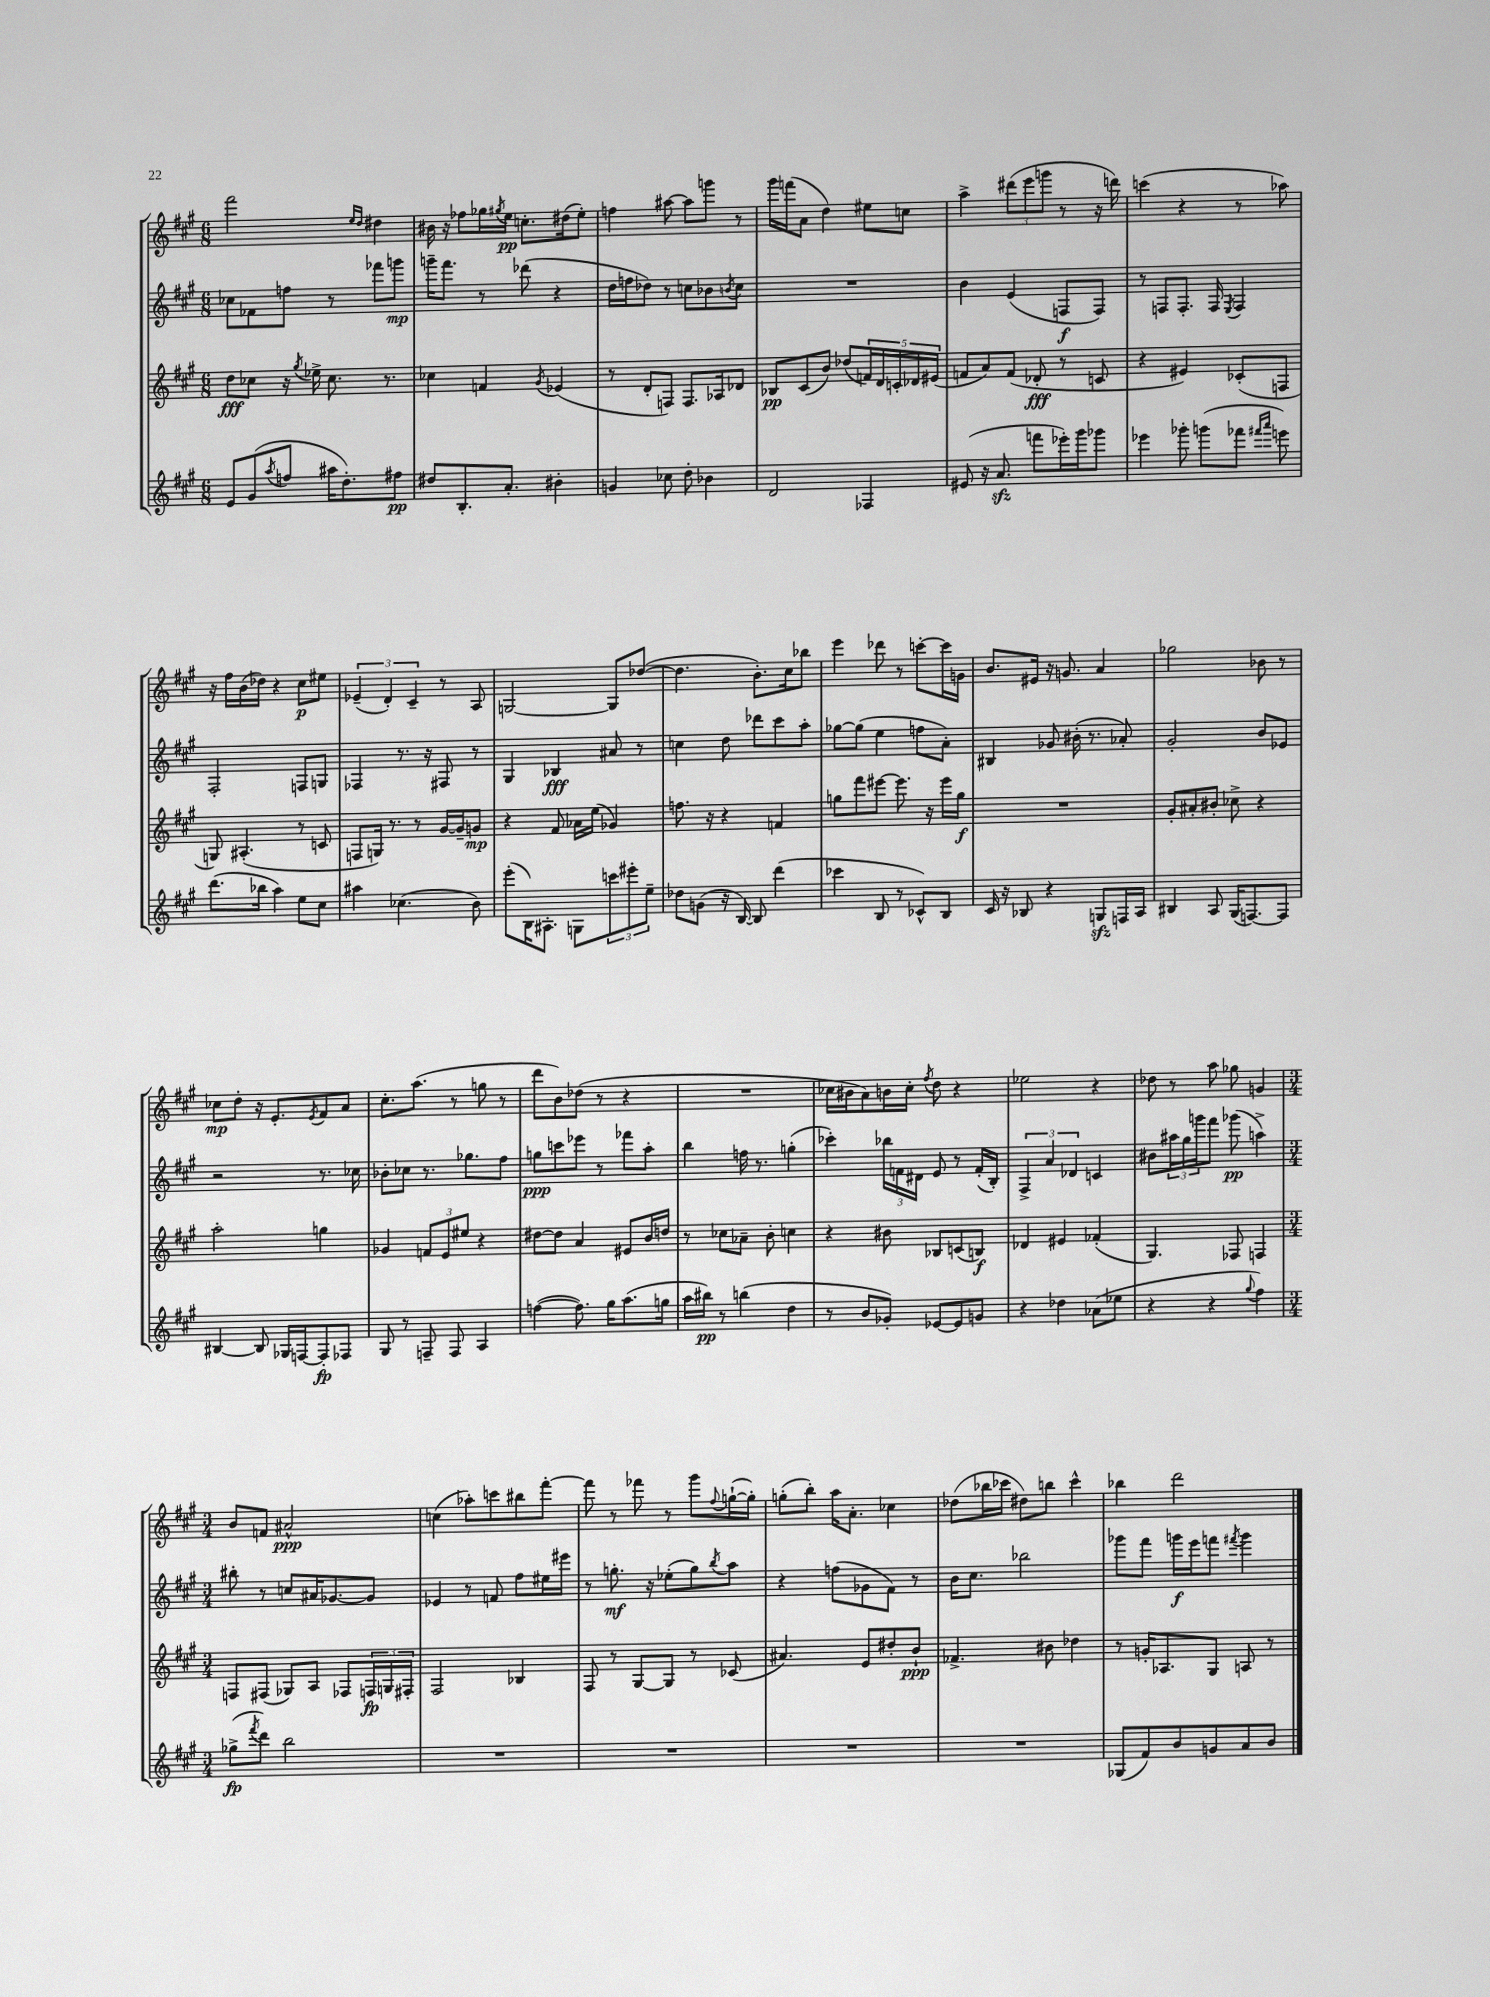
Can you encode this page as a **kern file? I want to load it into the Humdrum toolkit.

**kern	**dynam	**kern	**dynam	**kern	**dynam	**kern	**dynam
*part4	*part4	*part3	*part3	*part2	*part2	*part1	*part1
*staff4	*staff4	*staff3	*staff3	*staff2	*staff2	*staff1	*staff1
*clefG2	*	*clefG2	*	*clefG2	*	*clefG2	*
*k[f#c#g#]	*	*k[f#c#g#]	*	*k[f#c#g#]	*	*k[f#c#g#]	*
*M6/8	*	*M6/8	*	*M6/8	*	*M6/8	*
=17	=17	=17	=17	=17	=17	=17	=17
8e/L	.	8dd\L	fff	8cc-X\L	.	2fff#\	.
(8g#/	.	8cc-X\J	.	8f-X\	.	.	.
8qaa/	.	.	.	.	.	.	.
8ffn/J	.	16r	.	8ffn\J	.	.	.
.	.	8qgg#/	.	.	.	.	.
.	.	16ee-X^\	.	.	.	.	.
16aa#X\KL	.	8.cc-\	.	8r	.	.	.
8.dd'\)	.	.	.	.	.	.	.
.	.	.	.	.	.	16qqee/LL	.
.	.	.	.	.	.	16qqdd/JJ	.
.	.	.	.	8fff-X\L	.	4dd#X\	.
.	.	8.r	.	.	.	.	.
8ff#X\J	pp	.	.	8gggn\J	mp	.	.
=18	=18	=18	=18	=18	=18	=18	=18
8dd#X/L	.	4cc-X\	.	16gggn~\KL	.	16b#X\	.
.	.	.	.	8.fff#\J	.	16r	.
8.B'/	.	.	.	.	.	8ff-X\L	.
.	.	4fn/	.	8r	.	16gg-X\L	.
.	.	.	.	.	.	8qgg#X/	.
8.a'/J	.	.	.	.	.	16ee\JJ	pp
.	.	.	.	(8ddd-X\	.	8.ccn'\L	.
.	.	8qg#/	.	.	.	.	.
4b#X'\	.	(4e-X/	.	4r	.	.	.
.	.	.	.	.	.	(16dd#X\k	.
.	.	.	.	.	.	8ee'\J)	.
=19	=19	=19	=19	=19	=19	=19	=19
4gn/	.	8r	.	16dd\LL	.	4ffn\	.
.	.	.	.	16ffn\J	.	.	.
.	.	8d'/L	.	8dd-X\J)	.	.	.
8cc-X\	.	8Fn/J)	.	8r	.	[8aa#X\	.
8dd'\	.	8.F/L	.	8ccn\L	.	8aa#\L]	.
4b-X\	.	.	.	8b-X\	.	8gggn\J	.
.	.	16A-X/k	.	.	.	.	.
.	.	.	.	8qbn/	.	.	.
.	.	8d-X/J	.	8cc\J	.	8r	.
=20	=20	=20	=20	=20	=20	=20	=20
2d/	.	8B-X/L	pp	2.r	.	16ggg#\LL	.
.	.	.	.	.	.	(16fffn\J	.
.	.	(8c#/	.	.	.	8a\J	.
.	.	8b/J)	.	.	.	4dd\)	.
.	.	(8dd-X/L	.	.	.	.	.
4F-X/	.	20fn/L)	.	.	.	8ee#X\L	.
.	.	20d/	.	.	.	.	.
.	.	20cn'/	.	.	.	.	.
.	.	.	.	.	.	8ccn\J	.
.	.	20d-X/	.	.	.	.	.
.	.	(20e#X/JJ	.	.	.	.	.
=21	=21	=21	=21	=21	=21	=21	=21
(8e#X/	.	8fn/L	.	4b\	.	4aa^\	.
16r	.	8a/)	.	.	.	.	.
8.azz/	.	.	.	.	.	.	.
.	.	(8f/J	.	(4e/	.	(12ddd#X\L	.
.	.	.	.	.	.	12eee\	.
8fffn\L	.	8d-X'/	fff	.	.	.	.
.	.	.	.	.	.	12gggn\J	.
16eee-X'\L)	.	8r	.	8Fn/L	f	8r	.
16ggg#\J	.	.	.	.	.	.	.
8ggg-X\J	.	8cn/	.	8F/J)	.	16r	.
.	.	.	.	.	.	16dddn\)	.
=22	=22	=22	=22	=22	=22	=22	=22
4eee-X\	.	4r	.	8r	.	(4cccn\	.
.	.	.	.	8Fn/L	.	.	.
8ggg-X'\	.	4e#X/)	.	8.F'/J	.	4r	.
(8gggn\L	.	.	.	.	.	.	.
.	.	.	.	16F/	.	.	.
.	.	.	.	8qE/	.	.	.
8fff-X\J	.	(8c-X'/L	.	4F/	.	8r	.
16qqfff#X/LL	.	.	.	.	.	.	.
16qqaaa/JJ	.	.	.	.	.	.	.
8eeen\)	.	8Fn/J	.	.	.	8aa-X\)	.
!!LO:LB:g=z
=23	=23	=23	=23	=23	=23	=23	=23
(8.ddd\L	.	8Gn/)	.	2F#'/	.	16r	.
.	.	.	.	.	.	16ff#\LL	.
.	.	(4.A#X'/	.	.	.	(16b\	.
16bb-X\Jk	.	.	.	.	.	16dd-X\JJ)	.
4aa\)	.	.	.	.	.	4r	.
8ee\L	.	8r	.	8Fn/L	.	8cc#\L	p
8cc#\J	.	8cn/	.	8Gn/J	.	8ee#X\J	.
=24	=24	=24	=24	=24	=24	=24	=24
4aa#X\	.	8Fn/L	.	4F-X/	.	(6e-X~/	.
.	.	16Gn/Jk)	.	.	.	.	.
.	.	.	.	.	.	6d'/)	.
.	.	8.r	.	.	.	.	.
(4.cc-X\	.	.	.	8.r	.	.	.
.	.	.	.	.	.	6c#~/	.
.	.	8r	.	.	.	.	.
.	.	.	.	16r	.	.	.
.	.	[16g#/LL	.	8F#X/	.	8r	.
.	.	16g#~/J]	.	.	.	.	.
8b\)	.	8gn/J	mp	8r	.	8A/	.
=25	=25	=25	=25	=25	=25	=25	=25
(8eee'\L	.	4r	.	4G#/	.	[2Gn/	.
16B\K)	.	.	.	.	.	.	.
8.A#X'\J	.	.	.	.	.	.	.
.	.	8f#/	.	4B-X/	fff	.	.
8Gn\L	.	16a-X\LL	.	.	.	.	.
.	.	(16ee\JJ	.	.	.	.	.
12cccn\	.	4g-X/)	.	8a#X/	.	8G/L]	.
12eee#X'\	.	.	.	.	.	.	.
.	.	.	.	8r	.	([8dd-X/J	.
12ee~\J	.	.	.	.	.	.	.
=26	=26	=26	=26	=26	=26	=26	=26
8dd-X\L	.	8.ffn\	.	4ccn\	.	4.dd-\]	.
(8gn\J	.	.	.	.	.	.	.
.	.	16r	.	.	.	.	.
16r	.	4r	.	8dd\	.	.	.
[16B/)	.	.	.	.	.	.	.
8B/]	.	.	.	8ddd-X\L	.	8.b'\L)	.
(4ddd\	.	4fn/	.	8ccc#\	.	.	.
.	.	.	.	.	.	16cc#\k	.
.	.	.	.	8aa'\J	.	8bb-X\J	.
=27	=27	=27	=27	=27	=27	=27	=27
4ccc-X\	.	8ggn\L	.	[8gg-X\L	.	4eee\	.
.	.	8fff#\	.	(8gg-\J]	.	.	.
8B/	.	[8eee#X\J	.	4ee\	.	8ddd-X\	.
8r	.	8.eee#\]	.	.	.	8r	.
8c-X^^/L)	.	.	.	8ffn\L	.	[8cccn'\L	.
.	.	16r	.	.	.	.	.
8B/J	.	16eee#\LL	.	8a'\J)	.	16ccc\L]	.
.	.	16gg\JJ	f	.	.	16gn\JJ	.
=28	=28	=28	=28	=28	=28	=28	=28
16c#/	.	2.r	.	4B#X/	.	8.b/L	.
16r	.	.	.	.	.	.	.
8B-X/	.	.	.	.	.	.	.
.	.	.	.	.	.	16e#X/Jk	.
4r	.	.	.	8g-X/	.	16r	.
.	.	.	.	.	.	8.gn/	.
.	.	.	.	(16b#X'\	.	.	.
.	.	.	.	8.r	.	.	.
8Gnzz/L	.	.	.	.	.	4a/	.
16Fn/L	.	.	.	8a-X'/)	.	.	.
16A/JJ	.	.	.	.	.	.	.
=29	=29	=29	=29	=29	=29	=29	=29
4B#X/	.	8g#'/L	.	2g#'/	.	2gg-X\	.
.	.	8a#X'/	.	.	.	.	.
8A/	.	8b#X'/J	.	.	.	.	.
(16G#/KL	.	8cc-X^\	.	.	.	.	.
[8.Fn/)	.	.	.	.	.	.	.
.	.	4r	.	8b/L	.	8b-X\	.
8F/J]	.	.	.	8e-X/J	.	8r	.
!!LO:LB:g=z
=30	=30	=30	=30	=30	=30	=30	=30
[4B#X/	.	2aa'\	.	2r	.	8cc-X\L	mp
.	.	.	.	.	.	8dd'\J	.
8B#/]	.	.	.	.	.	16r	.
.	.	.	.	.	.	8.e'/L	.
16G-X/LL	.	.	.	.	.	.	.
[16Fn/J	.	.	.	.	.	.	.
.	.	.	.	.	.	8qe/	.
8F'/]	fp	4ggn\	.	8.r	.	8f#/	.
8F-X/J	.	.	.	.	.	8a/J	.
.	.	.	.	16cc-X\	.	.	.
=31	=31	=31	=31	=31	=31	=31	=31
8G#/	.	4g-X/	.	8b-X'\L	.	8.cc#'\L	.
8r	.	.	.	8cc-X\J	.	.	.
.	.	.	.	.	.	(8.aa\J	.
8Fn~/	.	12fn/L	.	8.r	.	.	.
.	.	12e/	.	.	.	.	.
8F/	.	.	.	.	.	8r	.
.	.	12ee#X/J	.	.	.	.	.
.	.	.	.	8.gg-X\L	.	.	.
4A/	.	4r	.	.	.	8ggn\	.
.	.	.	.	8ff#\J	.	8r	.
=32	=32	=32	=32	=32	=32	=32	=32
([4ffn\	.	[8dd#X\L	.	8ggn\L	ppp	8ddd\L	.
.	.	8dd#\J]	.	8cccn\	.	8b\)	.
8.ff\])	.	4a/	.	8eee-X\J	.	(8dd-X\J	.
.	.	.	.	8r	.	8r	.
16gg#\KL	.	.	.	.	.	.	.
(8.aa\	.	8e#X/L	.	8fff-X\L	.	4r	.
.	.	16b/L	.	8aa'\J	.	.	.
16ggn\Jk	.	16ddn/JJ	.	.	.	.	.
=33	=33	=33	=33	=33	=33	=33	=33
16aa\LL	.	8r	.	4bb\	.	2.r	.
16bb#X\JJ)	pp	.	.	.	.	.	.
8r	.	8cc-X\L	.	.	.	.	.
(4bbn\	.	8a-X~\J	.	16ffn\	.	.	.
.	.	.	.	8.r	.	.	.
.	.	8b'\	.	.	.	.	.
4dd\	.	4ccn\	.	(4ggn'\	.	.	.
=34	=34	=34	=34	=34	=34	=34	=34
8r	.	4r	.	4ccc-X'\)	.	16cc-X\LL	.
.	.	.	.	.	.	16b#X\J	.
8b/L	.	.	.	.	.	8a\)	.
8g-X'/J)	.	8b#X\	.	24bb-X\LL	.	16bn\L	.
.	.	.	.	24fn\	.	.	.
.	.	.	.	.	.	16cc-'\JJ	.
.	.	.	.	24d#X\JJ	.	.	.
.	.	.	.	.	.	8qff#/	.
[8e-X/L	.	8B-X/L	.	8e/	.	8dd\	.
8e-/]	.	(8cn/	.	8r	.	4r	.
8gn/J	.	8Bn/J)	f	(16f'/LL	.	.	.
.	.	.	.	16B'/JJ)	.	.	.
=35	=35	=35	=35	=35	=35	=35	=35
4r	.	4d-X/	.	6F#^/	.	2ee-X\	.
.	.	.	.	6a/	.	.	.
4dd-X\	.	4e#X/	.	.	.	.	.
.	.	.	.	6d-X/	.	.	.
(8a-X\L	.	(4f-X'/	.	4cn/	.	4r	.
8ee-X\J	.	.	.	.	.	.	.
=36	=36	=36	=36	=36	=36	=36	=36
4r	.	4.G#/)	.	8b#X\L	.	8dd-X\	.
.	.	.	.	24aa#X\L	.	8r	.
.	.	.	.	24gg#\	.	.	.
.	.	.	.	24gggn\J	.	.	.
4r	.	.	.	8fff#\J	.	8aa\	.
.	.	8F-X/	.	(8ggg-X\	pp	8gg-X\	.
8qqgg#/	.	.	.	.	.	.	.
4ff#\)	.	4Fn/	.	4aan^\)	.	4gn/	.
!!LO:LB:g=z
=37	=37	=37	=37	=37	=37	=37	=37
*M3/4	*	*M3/4	*	*M3/4	*	*M3/4	*
(8gg-X^\L	fp	8Fn/L	.	8bb#X'\	.	8b/L	.
8qfff#/	.	.	.	.	.	.	.
8ddd\J)	.	(8F#X/J	.	8r	.	8fn/J	.
2bb\	.	8G-X/L)	.	8ccn/L	.	2a#X^^/	ppp
.	.	8A/J	.	16a#X/K	.	.	.
.	.	.	.	[8.g-X/	.	.	.
.	.	8F-X/L	.	.	.	.	.
.	.	24Fn/L	fp	8g-/J]	.	.	.
.	.	24Gn/	.	.	.	.	.
.	.	24F#X'/JJ	.	.	.	.	.
=38	=38	=38	=38	=38	=38	=38	=38
2.r	.	2F#/	.	4e-X/	.	(4ccn\	.
.	.	.	.	8r	.	8aa-X'\L)	.
.	.	.	.	8fn/	.	8cccn\	.
.	.	4B-X/	.	8ff#\L	.	8bb#X\	.
.	.	.	.	16ee#X\L	.	[8fff#'\J	.
.	.	.	.	16eee#X\JJ	.	.	.
=39	=39	=39	=39	=39	=39	=39	=39
2.r	.	8F#/	.	8r	.	8fff#\]	.
.	.	8r	.	8.ggn'\	mf	8r	.
.	.	[8G#/L	.	.	.	8fff-X\	.
.	.	.	.	16r	.	.	.
.	.	8G#/J]	.	(8ee-X'\L	.	8r	.
.	.	8r	.	8gg\)	.	8ggg#\L	.
.	.	.	.	8qbb/	.	8qqff#/	.
.	.	(8c-X/	.	8aa\J	.	([16ggn`\L	.
.	.	.	.	.	.	16gg'\JJ])	.
=40	=40	=40	=40	=40	=40	=40	=40
2.r	.	4.a#X/)	.	4r	.	(8ggn'\L	.
.	.	.	.	.	.	8bb'\J)	.
.	.	.	.	(8ffn\L	.	16aa\KL	.
.	.	.	.	.	.	8.a'\J	.
.	.	8e/L	.	8g-X\	.	.	.
.	.	8dd#X'/	.	8f#\J)	.	4cc-X\	.
.	.	8b`/J	ppp	8r	.	.	.
=41	=41	=41	=41	=41	=41	=41	=41
2.r	.	4.f-X^/	.	16b\KL	.	(8dd-X\L	.
.	.	.	.	8.cc#\J	.	.	.
.	.	.	.	.	.	16bb-X\L	.
.	.	.	.	.	.	16ccc-X\JJ	.
.	.	.	.	2bb-X\	.	8dd#X\L)	.
.	.	8b#X\	.	.	.	8bbn\J	.
.	.	4dd-X\	.	.	.	4ccc-^^\	.
=42	=42	=42	=42	=42	=42	=42	=42
(8G-X/L	.	8r	.	8ggg-X\L	.	4bb-X\	.
8f#/)	.	16gn'/KL	.	8fff#\J	.	.	.
.	.	8.A-X/	.	.	.	.	.
8b/	.	.	.	16gggn\LL	f	2ddd\	.
.	.	.	.	16eee\J	.	.	.
8gn/	.	8G#/J	.	8fffn\J	.	.	.
.	.	.	.	8qfff#X/	.	.	.
8a/	.	8An/	.	4ggg\	.	.	.
8b/J	.	8r	.	.	.	.	.
==	==	==	==	==	==	==	==
*-	*-	*-	*-	*-	*-	*-	*-
